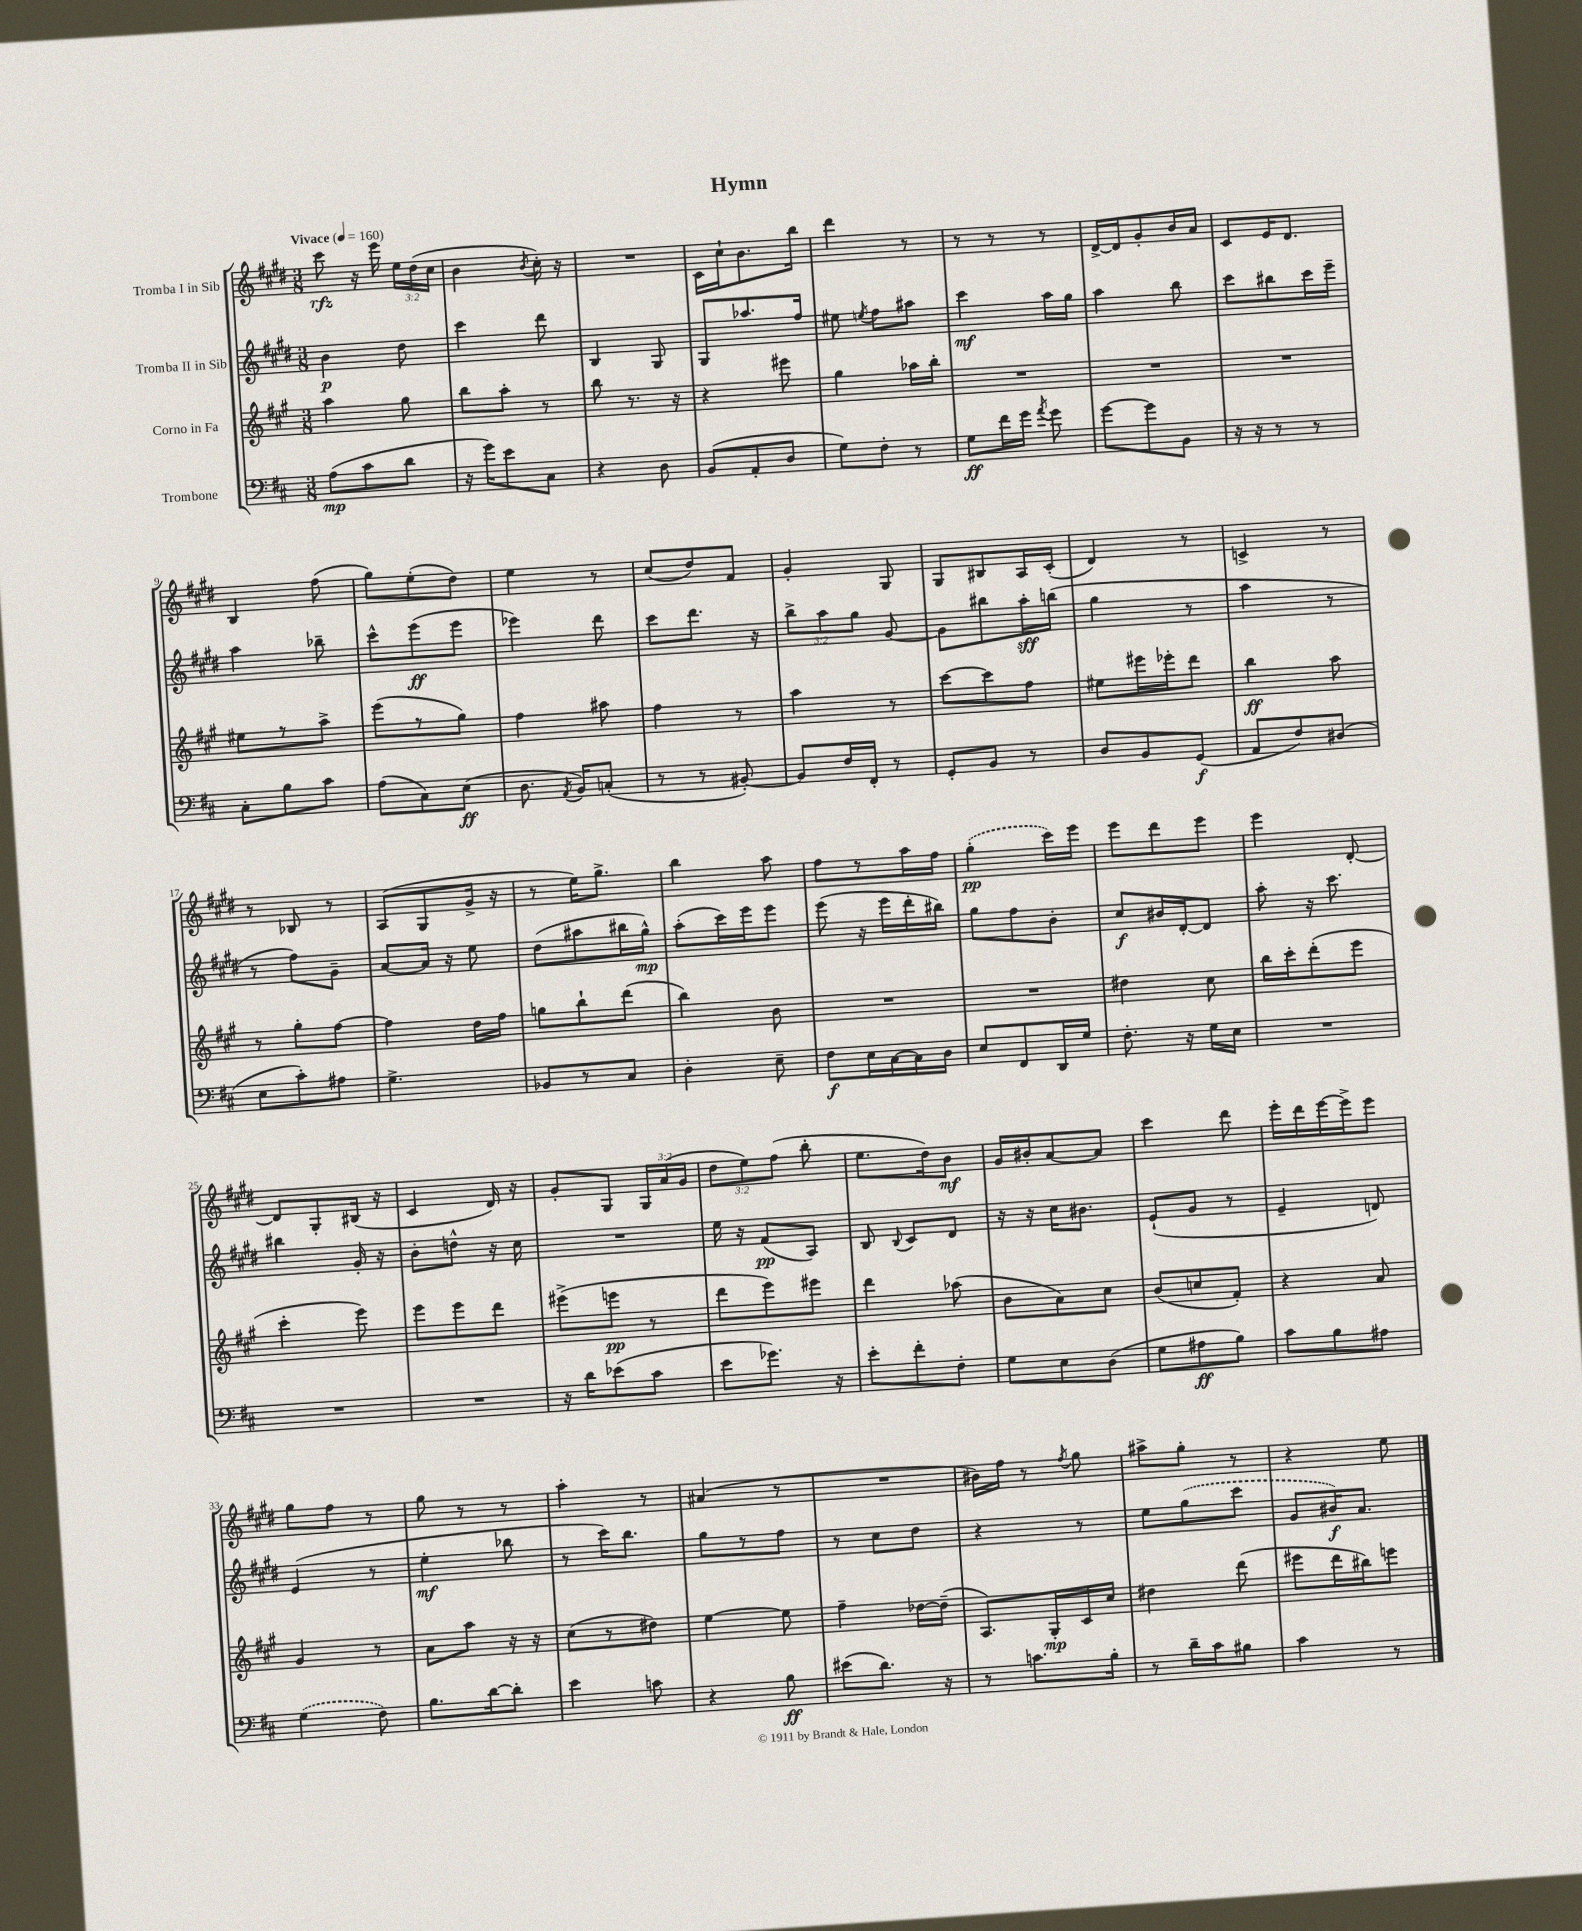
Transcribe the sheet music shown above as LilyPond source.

\header { title = "Hymn" }
<<
\new StaffGroup <<
\new Staff = "s0" \with { instrumentName = "Tromba I in Sib" } {
    \clef treble \key e \major \numericTimeSignature \time 3/8 \override Staff.TupletNumber.text = #tuplet-number::calc-fraction-text \tempo "Vivace" 4 = 160
    \autoBeamOff cis'''8\rfz r16 e'''16 \tuplet 3/2 { e''16[ dis''16( cis''16] } |
    b'4 \acciaccatura { b'8 } cis''16-.) r16 |
    R4. |
    cis'16[ cis''16-! b'8. b''16] |
    dis'''4 r8 |
    r8 r8 r8 |
    dis'16[~-> dis'16 gis'8-. b'16 a'16] |
    cis'8[ e'16 dis'8.] |
    b4 fis''8( |
    gis''8[) e''8-.( dis''8]) |
    e''4 r8 |
    cis''8[( dis''8) fis'8] |
    gis'4-. gis8 |
    gis8[ bis8 a16 cis'16]-.( |
    dis'4) r8 |
    c'4-> r8 |
    r8 bes8 r8 |
    a8[( gis8 gis'16]-> r16 |
    r8 e''16[) gis''8.]-> |
    b''4 a''8 |
    fis''8[ r8 a''16 fis''16] |
    \once \slurDashed gis''4-.\pp( cis'''16[) e'''16] |
    e'''8[ dis'''8 e'''8] |
    e'''4 dis'8~-. |
    dis'8[ gis8-. bis16]( r16 |
    cis'4 dis'16) r16 |
    gis'8[-. gis8] \tuplet 3/2 { gis16[ a'16( gis'16] } |
    \tuplet 3/2 { dis''8[ e''8) fis''8]( } b''8-. |
    e''8.[ dis''16) b'8]\mf |
    gis'16[ bis'16-. a'8~ a'8] |
    cis'''4 dis'''8 |
    e'''16[-. dis'''16 e'''16~ e'''16-> e'''8] |
    gis''8[ fis''8] r8 |
    gis''8 r8 r8 |
    a''4-. r8 |
    ais'4( r8 |
    R4. |
    bis'16[) fis''16] r8 \acciaccatura { fis''8 } gis''8 |
    ais''8[-> gis''8]-. r8 |
    r4 e''8 \bar "|." |
}
\new Staff = "s1" \with { instrumentName = "Tromba II in Sib" } {
    \clef treble \key e \major \numericTimeSignature \time 3/8 \override Staff.TupletNumber.text = #tuplet-number::calc-fraction-text
    \autoBeamOff b'4\p dis''8 |
    cis'''4 dis'''8 |
    b4 gis8 |
    gis8[ aes''8. fis''16] |
    eis''8 \acciaccatura { e''8 } fis''8[ ais''8] |
    cis'''4\mf a''16[ gis''16] |
    a''4 b''8 |
    cis'''8[ bis''8 cis'''16 e'''16]-- |
    a''4 bes''8-- |
    cis'''8[-^ e'''8\ff( e'''8] |
    ees'''4) dis'''8 |
    cis'''8[ dis'''8.] r16 |
    \tuplet 3/2 { b''8[-> a''8 gis''8] } gis'8~ |
    gis'8[ bis''8 a''16-.\sff b''16]( |
    gis''4 r8 |
    a''4 r8 |
    r8 fis''8[) gis'8]-- |
    a'8[~ a'16] r16 e''8 |
    dis''8[( ais''8 bis''16 gis''16]-^\mp) |
    a''8[-.( cis'''16) e'''16 e'''8] |
    e'''8( r16 e'''16[ dis'''16-. bis''16]) |
    gis''8[ fis''8 b'8]-. |
    cis''8[\f bis'16 dis'16~-. dis'8] |
    a''8-. r16 cis'''8. |
    bis''4 gis'16-. r16 |
    b'8[-. d''8]-^ r16 cis''16 |
    R4. |
    e''16 r16 fis'8[\pp( a8]) |
    b8 \appoggiatura { b8 } cis'8[ dis'8] |
    r16 r16 cis''16[ bis'8.] |
    e'8[-!( gis'8] r8 |
    e'4-- d'8) |
    e'4( r8 |
    e''4-.\mf bes''8 |
    r8 cis'''16[) b''8.] |
    gis''8[ r8 fis''8] |
    r8 cis''8[ dis''8] |
    r4 r8 |
    e''8[ \once \slurDashed gis''8( cis'''8] |
    gis'8[ bis'16\f) a'8.] \bar "|." |
}
\new Staff = "s2" \with { instrumentName = "Corno in Fa" } {
    \clef treble \key a \major \numericTimeSignature \time 3/8
    \autoBeamOff a''4 gis''8 |
    b''8[ a''8]-. r8 |
    b''8 r8. r16 |
    r4 eis'''8 |
    gis''4 aes''16[ b''16]-. |
    R4. |
    R4. |
    R4. |
    eis''8[ r8 a''8]-> |
    e'''8[( r8 gis''8]) |
    fis''4 ais''8 |
    fis''4 r8 |
    a''4 r8 |
    cis'''8[~ cis'''8 fis''8] |
    eis''8[ eis'''16 ees'''16-. d'''8] |
    b''4\ff a''8 |
    r8 gis''8[-. fis''8]~ |
    fis''4 d''16[ fis''16] |
    g''8[ b''8-! d'''8]( |
    b''4) b'8 |
    R4. |
    R4. |
    dis''4 cis''8 |
    b''16[ cis'''16-. d'''8-.( e'''8] |
    cis'''4-. e'''8) |
    e'''8[ e'''8 d'''8] |
    eis'''8[->( e'''8]\pp r8 |
    d'''8[ e'''8) eis'''8] |
    d'''4 aes''8( |
    b'8[ a'8) cis''8] |
    b'8[( c''8 fis'8]-.) |
    r4 a'8 |
    gis'4 r8 |
    a'8[ a''8] r16 r16 |
    cis''8[( r8 dis''8]) |
    e''4~ e''8 |
    fis''4-- des''16[~ des''16]--( |
    a8.[) gis16-.\mp cis'16 cis''16] |
    dis''4 d'''8( |
    eis'''8[ d'''16 bis''16) e'''8] \bar "|." |
}
\new Staff = "s3" \with { instrumentName = "Trombone" } {
    \clef bass \key d \major \numericTimeSignature \time 3/8
    \autoBeamOff a8[\mp( cis'8 d'8] |
    r16 g'16[) e'8 cis8] |
    r4 d8 |
    b,8[( a,8-. d8] |
    g8[) fis8]-. r8 |
    g8[\ff fis'16 g'16] \acciaccatura { a'8 } g'8 |
    g'8[~ g'8 b,8] |
    r16 r16 r8 r8 |
    cis8[-. b8 cis'8] |
    a8[( cis8) e8]\ff( |
    d8. \acciaccatura { a,8 } b,16[) c8]-.( |
    r8 r8 bis,8~-.) |
    bis,8[ fis16 fis,16]-. r8 |
    g,8[-. b,8] r8 |
    d8[ b,8 g,8]\f( |
    a,8[ fis8) dis8]( |
    e8[ cis'8-.) ais8] |
    g4.-> |
    bes,8[ r8 cis8] |
    d4-. e8-- |
    fis8[\f e16 cis16~ cis16 d16] |
    e8[ fis,8 d,16 g16] |
    fis8.-. r16 g16[ e16] |
    R4. |
    R4. |
    R4. |
    r16 d'16[ ees'8( cis'8] |
    e'8[ ges'8.]) r16 |
    e'8[-. fis'8-. fis8]-. |
    g8[ e8 d8]( |
    g8[ ais8\ff b8]) |
    cis'8[ b8 ais8] |
    \once \slurDashed g4( fis8) |
    b8.[ d'16~ d'8]-. |
    e'4 c'8 |
    r4 b8\ff |
    eis'8[( d'8.]) r16 |
    r8 c'8.[ b16]-. |
    r8 d'16[-- cis'16 bis8] |
    cis'4 r8 \bar "|." |
}
>>
>>
